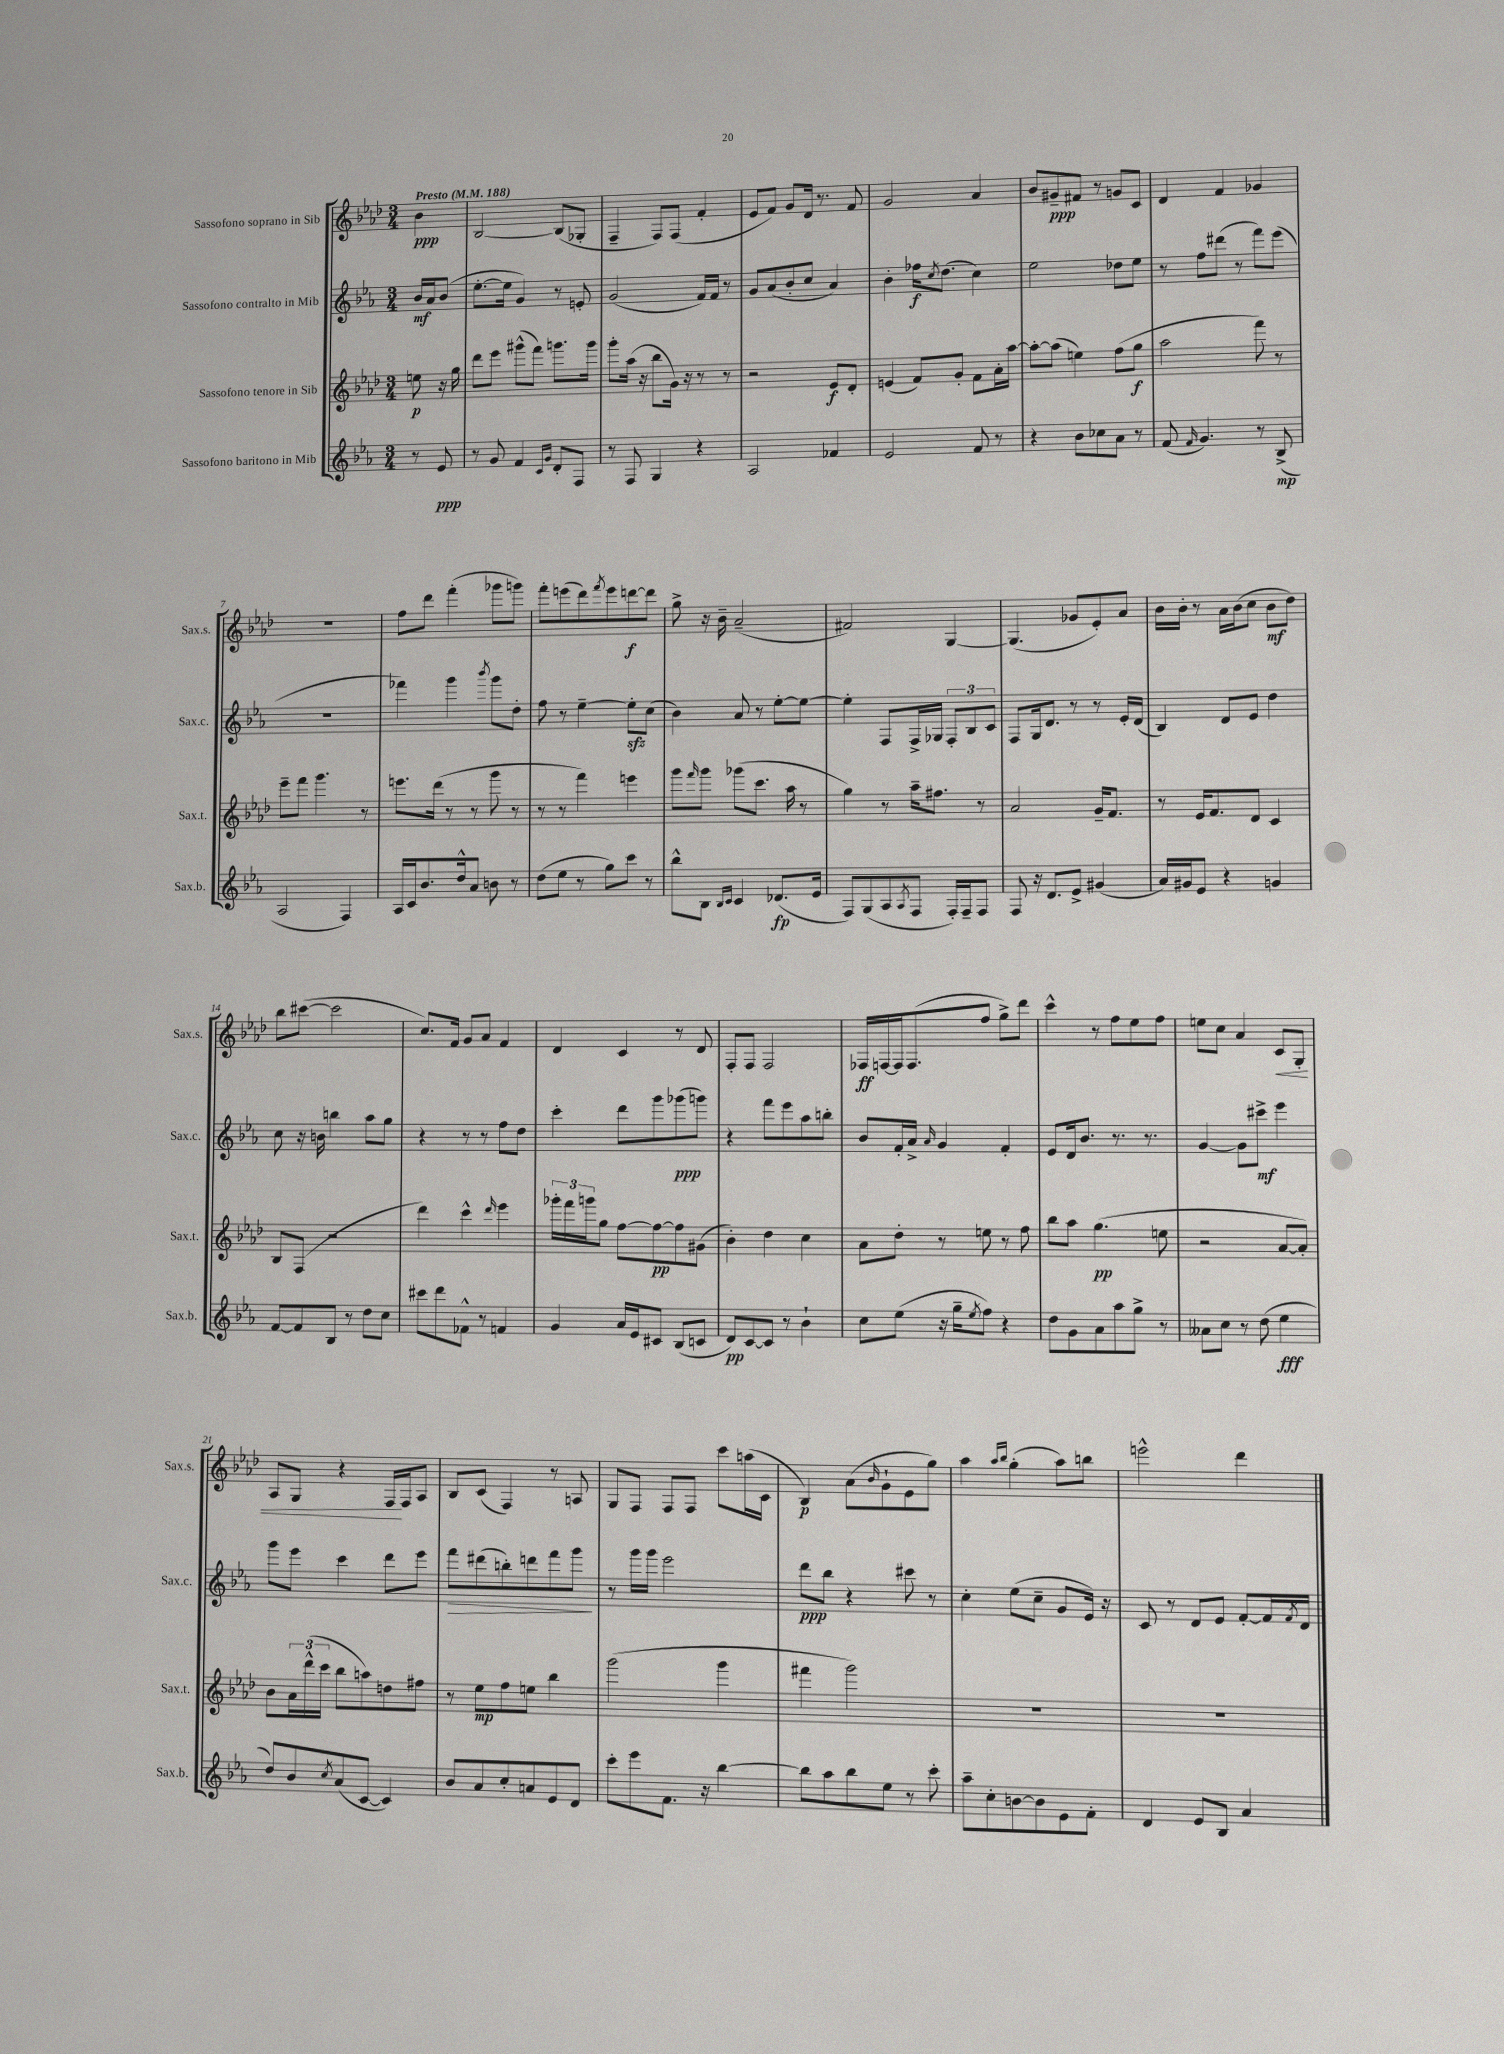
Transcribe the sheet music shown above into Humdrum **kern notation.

**kern	**dynam	**kern	**dynam	**kern	**dynam	**kern	**dynam
*part4	*part4	*part3	*part3	*part2	*part2	*part1	*part1
*staff4	*staff4	*staff3	*staff3	*staff2	*staff2	*staff1	*staff1
*I"Sassofono baritono in Mib	*	*I"Sassofono tenore in Sib	*	*I"Sassofono contralto in Mib	*	*I"Sassofono soprano in Sib	*
*I'Sax.b.	*	*I'Sax.t.	*	*I'Sax.c.	*	*I'Sax.s.	*
*clefG2	*	*clefG2	*	*clefG2	*	*clefG2	*
*k[b-e-a-]	*	*k[b-e-a-d-]	*	*k[b-e-a-]	*	*k[b-e-a-d-]	*
*M3/4	*	*M3/4	*	*M3/4	*	*M3/4	*
*MM188	*	*MM188	*	*MM188	*	*MM188	*
=	=	=	=	=	=	=	=
!	!	!	!	!	!	!LO:TX:a:B:t=Presto	!
8r	.	8een\	p	16b-/LL	mf	4b-\	ppp
.	.	.	.	16a-/J	.	.	.
8e-/	ppp	16r	.	(8b-/J	.	.	.
.	.	16gg\	.	.	.	.	.
=1	=1	=1	=1	=1	=1	=1	=1
8r	.	8ddd-\L	.	[8.ee-'\L	.	[2B-/	.
8g/	.	8eee-\J	.	.	.	.	.
.	.	.	.	16ee-\Jk]	.	.	.
4f/	.	(8ggg#X^^\L	.	4g/)	.	.	.
.	.	8fff\J)	.	.	.	.	.
16qqc/LL	.	.	.	.	.	.	.
16qqg/JJ	.	.	.	.	.	.	.
8d'/L	.	8.gggn\L	.	8r	.	(8B-/L]	.
8F/J	.	.	.	8en'/	.	8G-X'/J	.
.	.	16ggg\Jk	.	.	.	.	.
=2	=2	=2	=2	=2	=2	=2	=2
8r	.	8ggg'\L	.	(2g/	.	4F~/	.
8F/	.	(16aa-\Jk	.	.	.	.	.
.	.	16r	.	.	.	.	.
4G/	.	8bb-\L	.	.	.	8F/L)	.
.	.	16g\Jk)	.	.	.	(8F/J	.
.	.	16r	.	.	.	.	.
4r	.	8r	.	16f/LL)	.	4f'/	.
.	.	.	.	16f/JJ	.	.	.
.	.	8r	.	8r	.	.	.
=3	=3	=3	=3	=3	=3	=3	=3
2A-/	.	2r	.	8g/L	.	8e-/L	.
.	.	.	.	(8a-/	.	8f/J)	.
.	.	.	.	8b-'/	.	8g/L	.
.	.	.	.	8cc/J	.	16d-/Jk	.
.	.	.	.	.	.	8.r	.
4f-X/	.	8e-/L	f	4a-/)	.	.	.
.	.	8d-'/J	.	.	.	8f/	.
=4	=4	=4	=4	=4	=4	=4	=4
2e-/	.	(4en/	.	4b-'\	.	2g/	.
.	.	8f/L)	.	16ff-X\KL	f	.	.
.	.	.	.	8qcc/	.	.	.
.	.	.	.	(8.dd\J	.	.	.
.	.	8g'/J	.	.	.	.	.
8f/	.	8f\L	.	4cc\)	.	4a-/	.
8r	.	16a-'\L	.	.	.	.	.
.	.	[16aa-\JJ	.	.	.	.	.
=5	=5	=5	=5	=5	=5	=5	=5
4r	.	8aa-'\L_	.	2ee-\	.	8b-/L	.
.	.	(8aa-\J]	.	.	.	8g#X~/	ppp
8b-\L	.	4een\)	.	.	.	8f#X/J	.
8cc-X\	.	.	.	.	.	8r	.
8a-\J	.	(8ff\L	.	8dd-X\L	.	8gn/L	.
8r	.	8gg\J	f	8ee-\J	.	8c/J	.
=6	=6	=6	=6	=6	=6	=6	=6
(8f/	.	2aa-\	.	8r	.	4d-/	.
16qqf/	.	.	.	.	.	.	.
4.g/)	.	.	.	8ff\L	.	.	.
.	.	.	.	(8ddd#X\J	.	4f/	.
.	.	.	.	8r	.	.	.
8r	.	8fff\)	.	8fff\L)	.	4g-X/	.
(8B-^/	mp	8r	.	(8eee-\J	.	.	.
!!LO:LB:g=z
=7	=7	=7	=7	=7	=7	=7	=7
2A-/	.	8eee-~\L	.	2.r	.	2.r	.
.	.	8fff\J	.	.	.	.	.
.	.	4.ggg\	.	.	.	.	.
4F/)	.	.	.	.	.	.	.
.	.	8r	.	.	.	.	.
=8	=8	=8	=8	=8	=8	=8	=8
16A-/LL	.	8.eeen\L	.	4fff-X\)	.	8ff\L	.
16c/J	.	.	.	.	.	.	.
8.b-/	.	.	.	.	.	8ddd-\J	.
.	.	(16ddd-\Jk	.	.	.	.	.
.	.	8r	.	4ggg\	.	(4fff'\	.
16dd^^/k	.	.	.	.	.	.	.
8a-/J	.	8r	.	.	.	.	.
.	.	.	.	8qbbb-/	.	.	.
8bn\	.	8ggg\	.	8ggg\L	.	8ggg-X\L	.
8r	.	8r	.	8dd'\J	.	8gggn\J)	.
=9	=9	=9	=9	=9	=9	=9	=9
(8dd\L	.	8r	.	8ff\	.	8fff'\L	.
8ee-\J	.	8r	.	8r	.	(8eeen\	.
8r	.	4fff\)	.	[4ee-~\	.	8ddd-\)	.
.	.	.	.	.	.	8qfff/	.
8gg\L)	.	.	.	.	.	8eee\	.
8ccc\J	.	4eeen\	.	8ee-zz'\L]	.	[8dddn\	f
8r	.	.	.	(8cc\J	.	8ddd\J]	.
=10	=10	=10	=10	=10	=10	=10	=10
8bb-^^\L	.	8ggg\L	.	4b-\)	.	8gg^\	.
.	.	16qqfff/	.	.	.	.	.
8B-\J	.	8ggg\J	.	.	.	16r	.
.	.	.	.	.	.	16b-~\	.
16qqB-/LL	.	.	.	.	.	.	.
16qqc/JJ	.	.	.	.	.	.	.
4c/	.	(8ggg-X\L	.	8a-/	.	(2a-~/	.
.	.	8.ccc\J	.	8r	.	.	.
(8.d-X/L	fp	.	.	[8ee-'\L	.	.	.
.	.	16aa-\	.	.	.	.	.
.	.	8r	.	8ee-\J_	.	.	.
16e-/Jk	.	.	.	.	.	.	.
=11	=11	=11	=11	=11	=11	=11	=11
8F/L)	.	4gg\)	.	4ee-'\]	.	2f#X/)	.
(8G/	.	.	.	.	.	.	.
8A-/	.	8r	.	8F/L	.	.	.
8qA-/	.	.	.	.	.	.	.
8F/J	.	16aa-~\KL	.	16F^/L	.	.	.
.	.	8.ff#X\J	.	16G-X/JJ	.	.	.
16F'/LL)	.	.	.	12F'/L	.	[4G/	.
16F~/J	.	.	.	.	.	.	.
.	.	.	.	12B-/	.	.	.
8F/J	.	8r	.	.	.	.	.
.	.	.	.	12c/J	.	.	.
=12	=12	=12	=12	=12	=12	=12	=12
8F/	.	2a-/	.	8F/L	.	(4.G/]	.
16r	.	.	.	16G/k	.	.	.
8.d/L	.	.	.	8.d/J	.	.	.
8e-^/J	.	.	.	8r	.	8g-X/L	.
(4g#X/	.	16g~/KL	.	8r	.	8e-'/)	.
.	.	8.f/J	.	.	.	.	.
.	.	.	.	16e-'/LL	.	8a-/J	.
.	.	.	.	(16d/JJ	.	.	.
=13	=13	=13	=13	=13	=13	=13	=13
16a-/LL)	.	8r	.	4B-/)	.	16b-\LL	.
16g#X/J	.	.	.	.	.	16b-'\JJ	.
8e-/J	.	16e-/KL	.	.	.	8r	.
.	.	8.f/	.	.	.	.	.
4r	.	.	.	8d/L	.	16a-\LL	.
.	.	.	.	.	.	(16b-\J	.
.	.	8d-/J	.	8e-/J	.	8cc\J	.
4gn/	.	4c/	.	4dd\	.	8b-\L	mf
.	.	.	.	.	.	8dd-\J)	.
!!LO:LB:g=z
=14	=14	=14	=14	=14	=14	=14	=14
[8f/L	.	8B-/L	.	8cc\	.	8bb-\L	.
8f/]	.	(8F/J	.	16r	.	([8ccc#X\J	.
.	.	.	.	16bn\	.	.	.
8B-/J	.	2r	.	4bbn\	.	2ccc#\]	.
8r	.	.	.	.	.	.	.
8dd\L	.	.	.	8aa-\L	.	.	.
8cc\J	.	.	.	8gg\J	.	.	.
=15	=15	=15	=15	=15	=15	=15	=15
8ccc#X\L	.	4ddd-\)	.	4r	.	8.cc/L)	.
8ddd\	.	.	.	.	.	.	.
.	.	.	.	.	.	16f/Jk	.
8f-X^^\J	.	4ccc^^\	.	8r	.	8g/L	.
8r	.	.	.	8r	.	8a-/J	.
.	.	16qqddd-/	.	.	.	.	.
4fn/	.	4eee-\	.	8ff\L	.	4f/	.
.	.	.	.	8dd\J	.	.	.
=16	=16	=16	=16	=16	=16	=16	=16
4g/	.	24ggg-X'\LL	.	4ccc'\	.	4d-/	.
.	.	24fff\	.	.	.	.	.
.	.	24gggn\J	.	.	.	.	.
.	.	8gg\J	.	.	.	.	.
16a-/LL	.	[8ff\L	.	8ddd\L	.	4c/	.
16e-/J	.	.	.	.	.	.	.
8c#X/J	.	8ff\_	pp	8ggg\	.	.	.
(8B-/L	.	8ff\]	.	(8ggg-X\	ppp	8r	.
8cn/J	.	(8g#X\J	.	8gggn\J)	.	8d-/	.
=17	=17	=17	=17	=17	=17	=17	=17
8d/L)	pp	4b-'\)	.	4r	.	8F'/L	.
[8c/	.	.	.	.	.	8F/J	.
8c/J]	.	4dd-\	.	8fff\L	.	2F/	.
8r	.	.	.	8eee-\	.	.	.
4b-`\	.	4cc\	.	8aa-\	.	.	.
.	.	.	.	8bbn'\J	.	.	.
=18	=18	=18	=18	=18	=18	=18	=18
8cc\L	.	8a-\L	.	8b-/L	.	16F-X/LL	ff
.	.	.	.	.	.	[16Fn/	.
(8ee-\J	.	8dd-'\J	.	16f'/L	.	16F/J]	.
.	.	.	.	16a-^/JJ	.	(8.F/	.
.	.	.	.	16qqa-/	.	.	.
16r	.	8r	.	4g/	.	.	.
16gg~\KL	.	.	.	.	.	.	.
8qee-/	.	.	.	.	.	.	.
8ff\J)	.	8een\	.	.	.	8ff/J	.
4r	.	8r	.	4f'/	.	8gg^\L)	.
.	.	8ff\	.	.	.	8ddd-\J	.
=19	=19	=19	=19	=19	=19	=19	=19
8dd\L	.	8bb-\L	.	8e-/L	.	4ccc^^\	.
8g\	.	8aa-\J	.	16d/k	.	.	.
.	.	.	.	8.b-/J	.	.	.
8a-\	.	(4.gg\	pp	.	.	8r	.
8aa-\	.	.	.	8.r	.	8ff\L	.
8gg^\J	.	.	.	.	.	8ee-\	.
.	.	.	.	8.r	.	.	.
8r	.	8een\	.	.	.	8ff\J	.
=20	=20	=20	=20	=20	=20	=20	=20
8a--X\L	.	2r	.	[4g/	.	8een\L	.
8cc\J	.	.	.	.	.	8cc\J	.
8r	.	.	.	8g\L]	.	4a-/	.
(8dd\	.	.	.	8ccc#X^\J	mf	.	.
!	!	!	!	!	!	!	!LO:HP:b
4ee-\	fff	[8a-/L	.	4eee-\	.	8c/L	<
.	.	8a-'/J])	.	.	.	8G'/J	.
!!LO:LB:g=z
=21	=21	=21	=21	=21	=21	=21	=21
8dd/L)	.	8b-\L	.	8ggg\L	.	8A-/L	.
8b-/	.	24a-\L	.	8eee-\J	.	8G/J	.
.	.	(24ddd-^^\	.	.	.	.	.
.	.	24ccc\JJ	.	.	.	.	.
8qcc/	.	.	.	.	.	.	.
(8a-/	.	8bb-\L	.	4ccc\	.	4r	.
[8c/J	.	8aan\)	.	.	.	.	.
4c/])	.	8ddn\	.	8ddd\L	.	16F/LL	.
.	.	.	.	.	.	16F/J	[
.	.	8ff#X\J	.	8eee-\J	.	8A-/J	.
=22	=22	=22	=22	=22	=22	=22	=22
!	!	!	!	!	!LO:HP:b	!	!
8b-/L	.	8r	.	8fff\L	>	8B-/L	.
8a-/	.	8ee-\L	mp	(8ddd#X\	.	(8c/J	.
8cc'/	.	8ff\	.	8bbn'\)	.	4F/)	.
8an/	.	8een\J	.	8dddn\	.	.	.
8e-/	.	4bb-\	.	8fff\	.	8r	.
8d/J	.	.	.	8ggg\J	.	8An/	.
.	.	.	.	.	]	.	.
=23	=23	=23	=23	=23	=23	=23	=23
8ccc'\L	.	(2ggg\	.	8r	.	8G/L	.
8eee-\	.	.	.	16ggg\LL	.	8F/J	.
.	.	.	.	16ggg\JJ	.	.	.
8.f\J	.	.	.	2eee-\	.	8F/L	.
.	.	.	.	.	.	8F/J	.
16r	.	.	.	.	.	.	.
[4bb-\	.	4ggg\	.	.	.	8ccc\L	.
.	.	.	.	.	.	(16aan\L	.
.	.	.	.	.	.	16c\JJ	.
=24	=24	=24	=24	=24	=24	=24	=24
8bb-\L]	.	4fff#X\	.	8ddd\L	ppp	4B-/)	p
8aa-\	.	.	.	8bb-\J	.	.	.
8bb-\	.	2ggg\)	.	4r	.	(8a-\L	.
.	.	.	.	.	.	16qqb-/	.
8ee-\J	.	.	.	.	.	8g`\	.
8r	.	.	.	8ccc#X\	.	8e-\	.
8ccc'\	.	.	.	8r	.	8gg\J)	.
=25	=25	=25	=25	=25	=25	=25	=25
8aa-~\L	.	2.r	.	4cc'\	.	4aa-\	.
8cc'\	.	.	.	.	.	.	.
.	.	.	.	.	.	16qqaa-/LL	.
.	.	.	.	.	.	16qqbb-/JJ	.
[8bn\	.	.	.	(8ee-\L	.	(4gg'\	.
8b\]	.	.	.	8cc~\J	.	.	.
8e-\	.	.	.	8g/L	.	8aa-\L)	.
8f'\J	.	.	.	16e-/Jk)	.	8bbn\J	.
.	.	.	.	16r	.	.	.
=26	=26	=26	=26	=26	=26	=26	=26
4d/	.	2.r	.	8c/	.	2eeen^^\	.
.	.	.	.	8r	.	.	.
8e-/L	.	.	.	8d/L	.	.	.
8B-/J	.	.	.	8e-/J	.	.	.
4a-/	.	.	.	[8f'/L	.	4ddd-\	.
.	.	.	.	16f/L]	.	.	.
.	.	.	.	8qf/	.	.	.
.	.	.	.	16d/JJ	.	.	.
==	==	==	==	==	==	==	==
*-	*-	*-	*-	*-	*-	*-	*-
